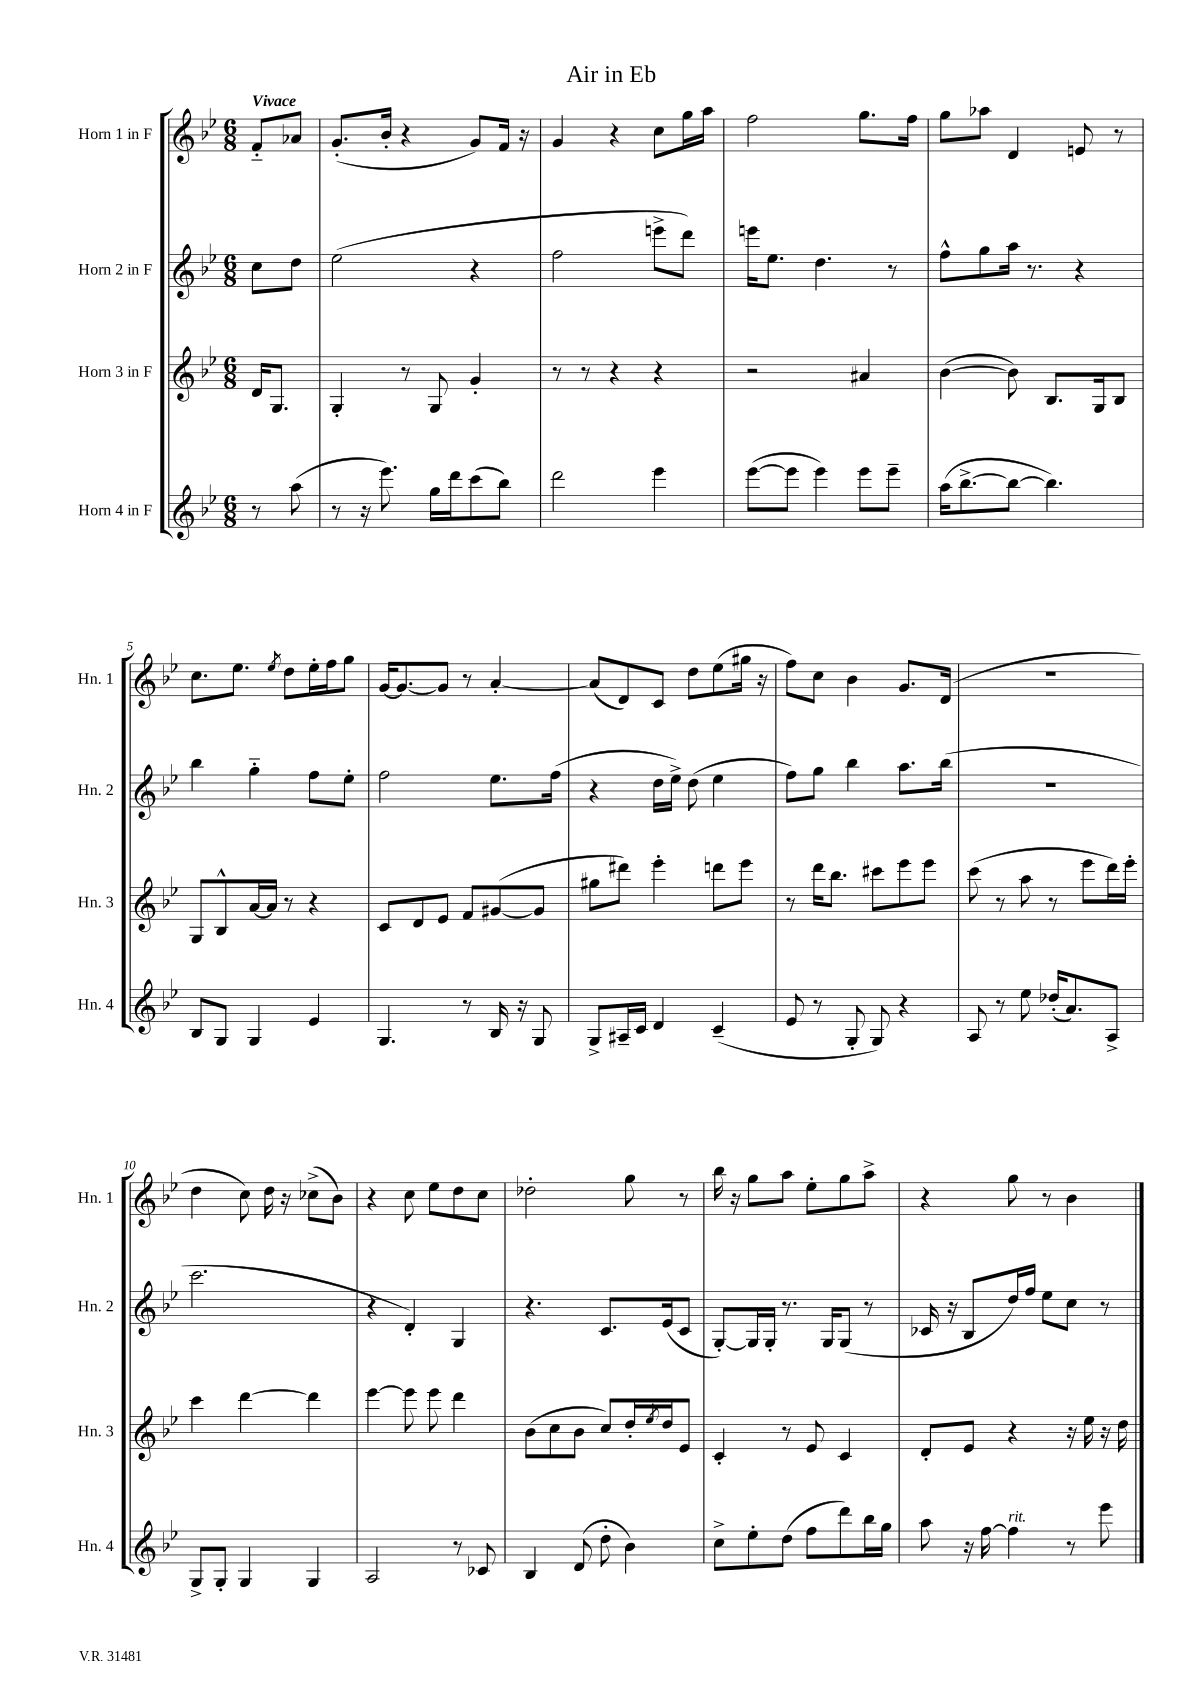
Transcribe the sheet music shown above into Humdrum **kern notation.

**kern	**kern	**kern	**kern
*staff4	*staff3	*staff2	*staff1
*clefG2	*clefG2	*clefG2	*clefG2
*k[b-e-]	*k[b-e-]	*k[b-e-]	*k[b-e-]
*M6/8	*M6/8	*M6/8	*M6/8
8r	16d	8cc	8f'~
.	8.G	.	.
(8aa	.	8dd	8a-
=	=	=	=
8r	4G'	(2ee-	(8.g'
16r	.	.	.
8.eee-)	.	.	16b-'
.	8r	.	4r
16gg	8G	.	.
16ddd	.	.	.
(8ccc	4g'	4r	8g)
8bb-)	.	.	16f
.	.	.	16r
=	=	=	=
2ddd	8r	2ff	4g
.	8r	.	.
.	4r	.	4r
4eee-	4r	8eee^	8cc
.	.	8ddd)	16gg
.	.	.	16aa
=	=	=	=
([8eee-	2r	16eee	2ff
.	.	8.ee-	.
8eee-]	.	.	.
4eee-)	.	4.dd	.
8eee-	4a#	.	8.gg
8eee-~	.	8r	.
.	.	.	16ff
=	=	=	=
(16aa	([4b-	8ff^^	8gg
[8.bb-^	.	.	.
.	.	8gg	8aa-
8bb-_	8b-])	16aa	4d
.	.	8.r	.
4.bb-])	8.B-	.	.
.	.	4r	8e
.	16G	.	.
.	8B-	.	8r
=	=	=	=
8B-	8G	4bb-	8.cc
8G	8B-^^	.	.
.	.	.	8.ee-
4G	[16a	4gg'~	.
.	16a]	.	.
.	.	.	8qee-
.	8r	.	8dd
4e-	4r	8ff	16ee-'
.	.	.	16ff
.	.	8ee-'	8gg
=	=	=	=
4.G	8c	2ff	[16g
.	.	.	8.g_
.	8d	.	.
.	8e-	.	8g]
8r	8f	.	8r
16B-	([8g#	8.ee-	[4a'
16r	.	.	.
8G	8g#]	.	.
.	.	(16ff	.
=	=	=	=
8G^	8gg#	4r	(8a]
16A#~	8ddd#)	.	8d)
16c	.	.	.
4d	4eee-'	16dd	8c
.	.	16ee-^)	.
.	.	(8dd	8dd
(4c~	8ddd	4ee-	(8ee-
.	8eee-	.	16gg#
.	.	.	16r
=	=	=	=
8e-	8r	8ff)	8ff)
8r	16ddd	8gg	8cc
.	8.bb-	.	.
8G'	.	4bb-	4b-
8G)	8ccc#	.	.
4r	8eee-	8.aa	8.g
.	8eee-	.	.
.	.	(16bb-	(16d
=	=	=	=
8A	(8ccc	2.r	2.r
8r	8r	.	.
8ee-	8aa	.	.
(16dd-'	8r	.	.
8.a)	.	.	.
.	8eee-	.	.
8A^	16ddd)	.	.
.	16eee-'	.	.
=	=	=	=
8G^	4ccc	2.ccc	4dd
8G'	.	.	.
4G	[4ddd	.	8cc)
.	.	.	16dd
.	.	.	16r
4G	4ddd]	.	(8cc-^
.	.	.	8b-)
=	=	=	=
2A	[4eee-	4r	4r
.	8eee-]	4d')	8cc
.	8eee-	.	8ee-
8r	4ddd	4G	8dd
8c-	.	.	8cc
=	=	=	=
4B-	(8b-	4.r	2dd-'
.	8cc	.	.
(8d	8b-	.	.
8dd'	8cc)	8.c	.
4b-)	16dd'	.	8gg
.	8qee-	.	.
.	16dd	(16e-	.
.	8e-	8c	8r
=	=	=	=
8cc^	4c'	[8G')	16bb-
.	.	.	16r
8ee-'	.	16G]	8gg
.	.	16G'	.
(8dd	8r	8.r	8aa
8ff	8e-	.	8ee-'
.	.	16G	.
8ddd)	4c	(8G	8gg
16bb-	.	8r	8aa^
16gg	.	.	.
=	=	=	=
8aa	8d'	16c-	4r
.	.	16r	.
16r	8e-	8B-	.
[16ff	.	.	.
4ff]	4r	16dd)	8gg
.	.	16ff	.
.	.	8ee-	8r
8r	16r	8cc	4b-
.	16ee-	.	.
8eee-	16r	8r	.
.	16dd	.	.
==	==	==	==
*-	*-	*-	*-
